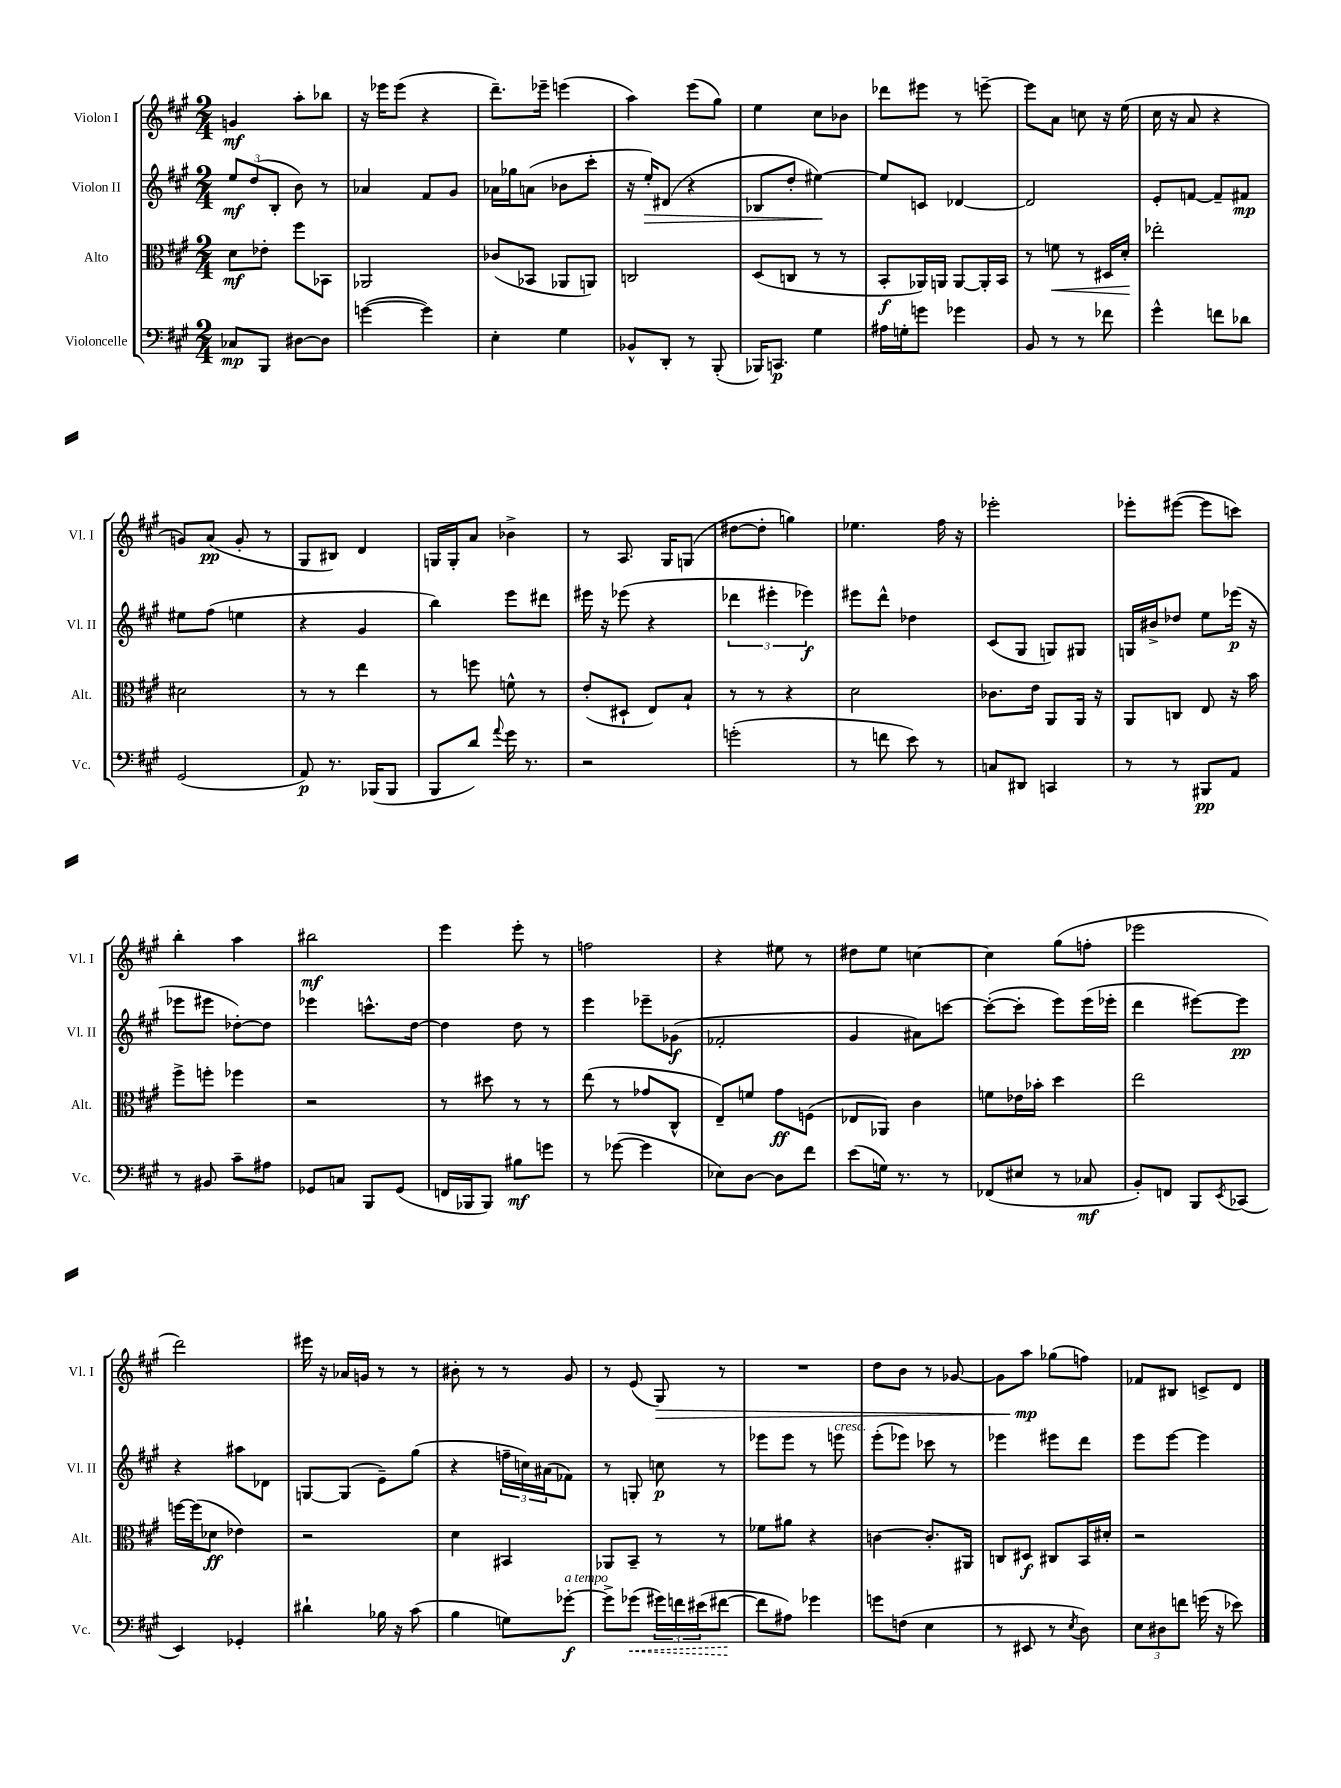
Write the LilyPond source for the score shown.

<<
\new StaffGroup <<
\new Staff = "s0" \with { instrumentName = "Violon I" shortInstrumentName = "Vl. I" } {
    \clef treble \key a \major \numericTimeSignature \time 2/4
    g'4\mf a''8-. bes''8 |
    r16 ees'''16 ees'''8( r4 |
    d'''8.--) ees'''16-- e'''4( |
    a''4) e'''8( gis''8) |
    e''4 cis''8 bes'8 |
    des'''8 eis'''8 r8 e'''8~-- |
    e'''8 a'8 c''8 r16 e''16( |
    cis''16 r16 a'8 r4 |
    g'8) a'8\pp( g'8-. r8 |
    gis8 bis8) d'4 |
    g16 g16-. a'8 bes'4-> |
    r8 a8. gis16 g8( |
    dis''8~ dis''8-. g''4) |
    ees''4. fis''16 r16 |
    ees'''2-. |
    ees'''8-. eis'''8~( eis'''8 c'''8) |
    b''4-. a''4 |
    bis''2\mf |
    e'''4 e'''8-. r8 |
    f''2 |
    r4 eis''8 r8 |
    dis''8 e''8 c''4~ |
    c''4 gis''8( f''8-. |
    ees'''2 |
    d'''2) |
    eis'''16 r16 aes'16 g'16 r8 r8 |
    bis'8-. r8 r8 gis'8 |
    r8 e'8( gis8\>) r8 |
    R2 |
    d''8 b'8 r8 ges'8~ |
    ges'8 a''8\mp\! ges''8( f''8) |
    fes'8 bis8 c'8-> d'8 \bar "|." |
}
\new Staff = "s1" \with { instrumentName = "Violon II" shortInstrumentName = "Vl. II" } {
    \clef treble \key a \major \numericTimeSignature \time 2/4
    \tuplet 3/2 { e''8\mf d''8( b8-. } b'8) r8 |
    aes'4 fis'8 gis'8 |
    aes'16 ges''16 a'8( bes'8 cis'''8-. |
    r16 e''16-.\>) dis'8( r4 |
    bes8 d''8-. eis''4~\!) |
    eis''8 c'8 des'4~ |
    des'2 |
    e'8-. f'8~ f'8-- fis'8\mp |
    eis''8 fis''8( e''4 |
    r4 gis'4 |
    b''4) e'''8 dis'''8 |
    eis'''16 r16 ees'''8( r4 |
    \tuplet 3/2 { des'''4 eis'''4-. ees'''4\f) } |
    eis'''8 d'''8-^ des''4 |
    cis'8( gis8 g8) gis8 |
    g16 bis'16-> des''8 e''8 ees'''16\p( r16 |
    ees'''8 eis'''8 des''8~-.) des''8 |
    ees'''4 c'''8.-^ d''16~ |
    d''4 d''8 r8 |
    e'''4 ees'''8-- ges'8\f( |
    fes'2-. |
    gis'4 ais'8) c'''8~ |
    c'''8~-.( c'''8-. e'''8) e'''16( ees'''16-. |
    d'''4 eis'''8~) eis'''8\pp |
    r4 ais''8 des'8 |
    g8~ g8( e'8--) gis''8( |
    r4 \tuplet 3/2 { f''16-- c''16) ais'16( } fes'8) |
    r8 g8-. c''8\p r8 |
    ees'''8 ees'''8 r8 e'''8^\markup { \italic "cresc." } |
    e'''8-.( ees'''8) ces'''8 r8 |
    ees'''4 eis'''8 d'''8 |
    e'''8 e'''8~ e'''4 \bar "|." |
}
\new Staff = "s2" \with { instrumentName = "Alto" shortInstrumentName = "Alt." } {
    \clef alto \key a \major \numericTimeSignature \time 2/4
    d'8\mf ees'8-. fis''8 bes,8 |
    aes,2 |
    ces'8( bes,8 aes,8 a,8) |
    c2 |
    d8( c8 r8 r8 |
    b,8-.\f aes,16) a,16 a,8~ a,16-. b,16 |
    r8 f'8\< r8 dis16 d'16-.\! |
    ees''2-. |
    dis'2 |
    r8 r8 e''4 |
    r8 f''8 f'8-^ r8 |
    e'8-.( dis8-! e8) b8-! |
    r8 r8 r4 |
    d'2 |
    ces'8. e'16 a,8 a,16 r16 |
    a,8 c8 e8 r16 b'16 |
    fis''8-> f''8-. fes''4 |
    r2 |
    r8 dis''8 r8 r8 |
    e''8( r8 ges'8 cis8-^ |
    e8--) f'8 gis'8\ff f8( |
    ees8 aes,8) cis'4 |
    f'8 ees'16 bes'16-. d''4 |
    e''2 |
    f''16~ f''16( des'8\ff ees'4) |
    r2 |
    d'4 bis,4 |
    aes,8 b,8-- r8 r8 |
    fes'8 ais'8 r4 |
    c'4~ c'8.-. ais,16 |
    c8 dis8\f cis8 b,16 dis'16-. |
    r2 \bar "|." |
}
\new Staff = "s3" \with { instrumentName = "Violoncelle" shortInstrumentName = "Vc." } {
    \clef bass \key a \major \numericTimeSignature \time 2/4
    ces8\mp b,,8 dis8~ dis8 |
    g'4~( g'4) |
    e4-. gis4 |
    bes,8-^ d,8-. r8 b,,8-.( |
    bes,,16) c,8.\p gis4 |
    ais16 g16-. g'8 ges'4 |
    b,8 r8 r8 fes'8 |
    gis'4-^ f'8 des'8 |
    gis,2( |
    a,8\p) r8. bes,,16( bes,,8 |
    b,,8 d'8) \appoggiatura { a'8 } gis'16 r8. |
    r2 |
    g'2-.( |
    r8 f'8 e'8) r8 |
    c8 dis,8 c,4 |
    r8 r8 bis,,8\pp a,8 |
    r8 bis,8 cis'8-- ais8 |
    ges,8 c8 b,,8 ges,8( |
    f,16 bes,,16 bes,,8) bis8\mf g'8 |
    r8 ges'8~( ges'4 |
    ees8) d8~ d8 fis'8 |
    e'8( g16) r8. r8 |
    fes,8( eis8 r8 ces8\mf |
    b,8-.) f,8 b,,8 \acciaccatura { e,8 } ces,8( |
    e,4) ges,4-. |
    dis'4-! bes16 r16 cis'8( |
    b4 g8) ges'8~-.\f^\markup { \italic "a tempo" } |
    ges'8-> \once \override Hairpin.style = #'dashed-line ges'8\<( \tuplet 3/2 { gis'16) f'16 eis'16( } fis'8~\! |
    fis'8 ais8) ges'4 |
    g'8 f8( e4 |
    r8 eis,8 r8 \acciaccatura { e8 } d8) |
    \tuplet 3/2 { e8 dis8 f'8 } g'16( r16 ees'8) \bar "|." |
}
>>
>>
\layout { \context { \Score \remove "Bar_number_engraver" } }
